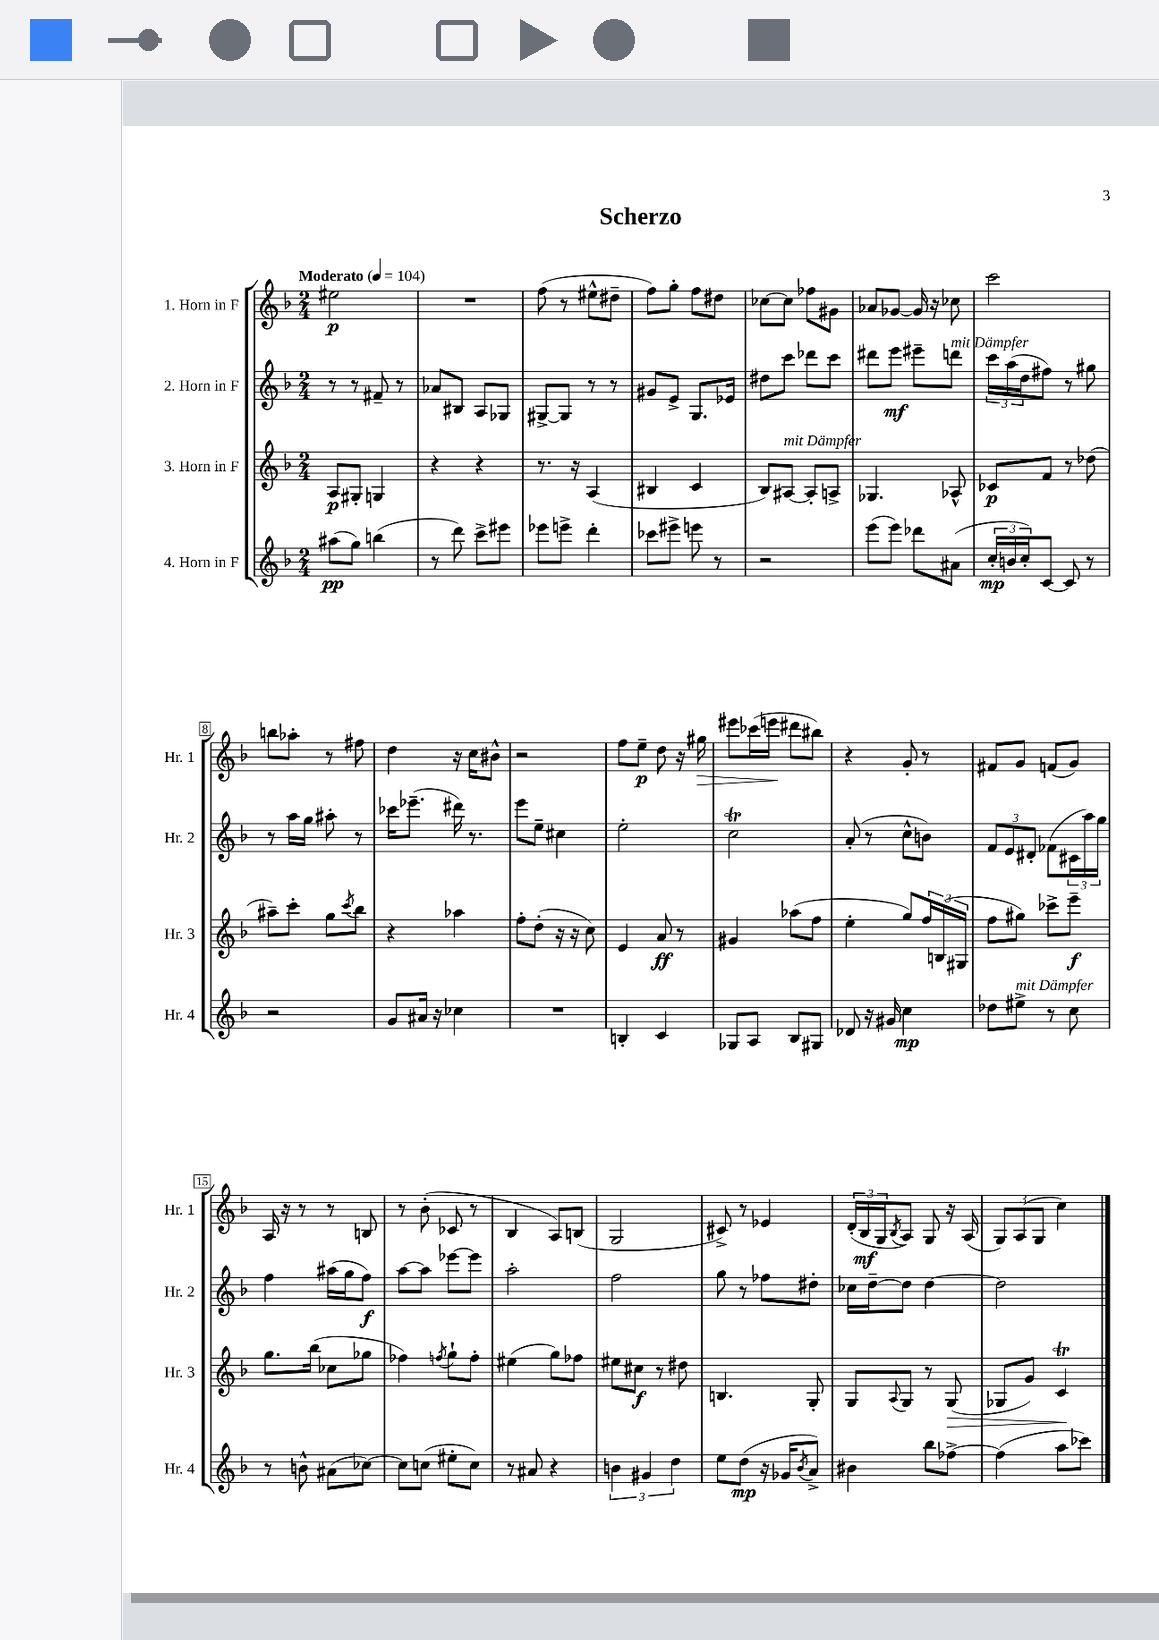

**kern	**dynam	**kern	**dynam	**kern	**dynam	**kern	**dynam
*part4	*part4	*part3	*part3	*part2	*part2	*part1	*part1
*staff4	*staff4	*staff3	*staff3	*staff2	*staff2	*staff1	*staff1
*I"4. Horn in F	*	*I"3. Horn in F	*	*I"2. Horn in F	*	*I"1. Horn in F	*
*I'Hr. 4	*	*I'Hr. 3	*	*I'Hr. 2	*	*I'Hr. 1	*
*clefG2	*	*clefG2	*	*clefG2	*	*clefG2	*
*k[b-]	*	*k[b-]	*	*k[b-]	*	*k[b-]	*
*M2/4	*	*M2/4	*	*M2/4	*	*M2/4	*
*MM104	*	*MM104	*	*MM104	*	*MM104	*
=1	=1	=1	=1	=1	=1	=1	=1
!	!	!	!	!	!	!LO:TX:a:B:t=Moderato	!
(8aa#X\L	pp	8A/L	p	8r	.	2ee#X\	p
8gg\J)	.	8G#X'/J	.	8r	.	.	.
(4bbn\	.	4Gn/	.	8f#X~/	.	.	.
.	.	.	.	8r	.	.	.
=2	=2	=2	=2	=2	=2	=2	=2
8r	.	4r	.	8a-X/L	.	2r	.
8ddd\)	.	.	.	8B#X/J	.	.	.
8ccc^\L	.	4r	.	8A/L	.	.	.
8eee#X\J	.	.	.	8G-X/J	.	.	.
=3	=3	=3	=3	=3	=3	=3	=3
8eee-X\L	.	8.r	.	[8G#X^/L	.	(8ff\	.
8eeen^\J	.	.	.	8G#/J]	.	8r	.
.	.	16r	.	.	.	.	.
4ddd'\	.	(4A/	.	8r	.	8ee#X^^\L	.
.	.	.	.	8r	.	8dd#X~\J	.
=4	=4	=4	=4	=4	=4	=4	=4
8ccc-X\L	.	4B#X/	.	8g#X/L	.	8ff\L)	.
8eee#X^\J	.	.	.	8e^/J	.	8gg'\J	.
8eeen\	.	4c/	.	8.G/L	.	8ff\L	.
8r	.	.	.	.	.	8dd#X\J	.
.	.	.	.	16e-X/Jk	.	.	.
=5	=5	=5	=5	=5	=5	=5	=5
2r	.	8B-/L)	.	8dd#X\L	.	[8cc-X\L	.
!	!	!LO:TX:a:i:t=mit Dämpfer	!	!	!	!	!
.	.	[8A#X/J	.	8ccc\J	.	8cc-\J]	.
.	.	8A#'/L]	.	8ddd-X\L	.	8ff-X\L	.
.	.	8An^/J	.	8ccc\J	.	8g#X\J	.
=6	=6	=6	=6	=6	=6	=6	=6
(8eee\L	.	4.G-X/	.	8ddd#X\L	.	8a-X/L	.
8eee\J)	.	.	.	8eee\J	mf	[8g-X/J	.
8ddd-X\L	.	.	.	8eee#X~\L	.	16g-/]	.
.	.	.	.	.	.	16r	.
!	!	!	!	!LO:TX:a:i:t=mit Dämpfer	!	!	!
(8a#X\J	.	8A-X^^/	.	8dddn\J	.	8cc-X\	.
=7	=7	=7	=7	=7	=7	=7	=7
24cc'/LL	mp	8c-X/L	p	24ccc\LL	.	2ccc\	.
24bn/	.	.	.	(24aa\	.	.	.
24cc'/J)	.	.	.	24dd\J	.	.	.
[8c/J	.	8f/J	.	8ff#X\J)	.	.	.
8c/]	.	8r	.	8r	.	.	.
8r	.	(8dd-X\	.	8gg#X\	.	.	.
!!LO:LB:g=z
=8	=8	=8	=8	=8	=8	=8	=8
2r	.	8aa#X~\L)	.	8r	.	8bbn\L	.
.	.	8ccc'\J	.	16aa\LL	.	8aa-X'\J	.
.	.	.	.	16gg\JJ	.	.	.
.	.	8gg\L	.	8aa#X'\	.	8r	.
.	.	8qccc/	.	.	.	.	.
.	.	8bb-\J	.	8r	.	8ff#X\	.
=9	=9	=9	=9	=9	=9	=9	=9
8g/L	.	4r	.	16ccc-X\KL	.	4dd\	.
.	.	.	.	(8.eee-X~\J	.	.	.
16a#X/Jk	.	.	.	.	.	.	.
16r	.	.	.	.	.	.	.
4cc-X\	.	4aa-X\	.	16ddd#X\)	.	16r	.
.	.	.	.	8.r	.	16cc\KL	.
.	.	.	.	.	.	8b#X^^\J	.
=10	=10	=10	=10	=10	=10	=10	=10
2r	.	8ff'\L	.	8eee\L	.	2r	.
.	.	(8dd'\J	.	8ee~\J	.	.	.
.	.	16r	.	4cc#X\	.	.	.
.	.	16r	.	.	.	.	.
.	.	8cc\)	.	.	.	.	.
=11	=11	=11	=11	=11	=11	=11	=11
4Bn'/	.	4e/	.	2ee'\	.	8ff\L	.
.	.	.	.	.	.	8ee~\J	p
4c/	.	8a/	ff	.	.	8dd\	.
.	.	8r	.	.	.	16r	.
!	!	!	!	!	!	!	!LO:HP:b
.	.	.	.	.	.	16gg#X\	>
=12	=12	=12	=12	=12	=12	=12	=12
8G-X/L	.	4g#X/	.	2ccT\	.	8eee#X\L	.
8A/J	.	.	.	.	.	(16ccc-X\L	.
.	.	.	.	.	.	16eeen\JJ	.
8B-/L	.	(8aa-X\L	.	.	.	8ddd#X\L	]
8G#X/J	.	8ff\J	.	.	.	8bb#X\J)	.
=13	=13	=13	=13	=13	=13	=13	=13
8d-X/	.	4ee'\	.	(8a'/	.	4r	.
16r	.	.	.	8r	.	.	.
16g#X/	.	.	.	.	.	.	.
4cc\	mp	8gg/L)	.	8cc^^\L	.	8g'/	.
.	.	24ff/L	.	8bn\J)	.	8r	.
.	.	(24Bn/	.	.	.	.	.
.	.	24G#X/JJ	.	.	.	.	.
=14	=14	=14	=14	=14	=14	=14	=14
8dd-X\L	.	8ff\L	.	12f/L	.	8f#X/L	.
.	.	.	.	12e/	.	.	.
!LO:TX:a:i:t=mit Dämpfer	!	!	!	!	!	!	!
8ee#X^\J	.	8gg#X\J)	.	.	.	8g/J	.
.	.	.	.	12d#X'/J	.	.	.
8r	.	8ccc-X^\L	.	(8f-X\L	.	(8fn/L	.
8cc\	.	8eee~\J	f	24c#X\L	.	8g/J)	.
.	.	.	.	24aa\)	.	.	.
.	.	.	.	24gg\JJ	.	.	.
!!LO:LB:g=z
=15	=15	=15	=15	=15	=15	=15	=15
8r	.	8.gg\L	.	4ff\	.	16A/	.
.	.	.	.	.	.	16r	.
8bn^^\	.	.	.	.	.	8r	.
.	.	(16bb-\Jk	.	.	.	.	.
(8a#X\L	.	8cc-X\L	.	(16aa#X\LL	.	8r	.
.	.	.	.	16gg\J	.	.	.
[8cc-X\J)	.	8gg-X\J	.	8ff\J)	f	8Bn/	.
=16	=16	=16	=16	=16	=16	=16	=16
8cc-\L]	.	4ff-X\)	.	[8aa\L	.	8r	.
(8ccn\J	.	.	.	8aa\J]	.	(8b-'\	.
.	.	8qffn/	.	.	.	.	.
8ee#X'\L	.	8gg`\L	.	[8eee-X\L	.	8c-X/	.
8cc\J)	.	8ff'\J	.	8eee-\J]	.	8r	.
=17	=17	=17	=17	=17	=17	=17	=17
8r	.	(4ee#X\	.	2aa'\	.	4B-/	.
8a#X/	.	.	.	.	.	.	.
4r	.	8gg\L)	.	.	.	8A/L)	.
.	.	8ff-X\J	.	.	.	(8Bn/J	.
=18	=18	=18	=18	=18	=18	=18	=18
6bn\	.	8ee#X\L	.	2ff\	.	2G/	.
.	.	8cc#X\J	f	.	.	.	.
6g#X/	.	.	.	.	.	.	.
.	.	8r	.	.	.	.	.
6dd\	.	.	.	.	.	.	.
.	.	8dd#X\	.	.	.	.	.
=19	=19	=19	=19	=19	=19	=19	=19
8ee\L	.	4.Bn/	.	8gg\	.	8c#X^/)	.
(8dd\J	mp	.	.	8r	.	8r	.
16r	.	.	.	8ff-X\L	.	4e-X/	.
16g-X/KL	.	.	.	.	.	.	.
8qb-/	.	.	.	.	.	.	.
8a^/J)	.	8G'/	.	8dd#X'\J	.	.	.
=20	=20	=20	=20	=20	=20	=20	=20
4b#X\	.	8G/L	.	16cc-X\LL	.	(24d'/LL	.
.	.	.	.	.	.	24B-/	mf
.	.	.	.	[16dd~\J	.	.	.
.	.	.	.	.	.	24G/J	.
.	.	8qqA/	.	.	.	8qB-/	.
.	.	8G/J	.	8dd\J]	.	8A/J)	.
8bb-\L	.	8r	.	[4dd\	.	8G/	.
!	!	!	!LO:HP:b	!	!	!	!
[8ff-X^\J	.	(8G/	>	.	.	16r	.
.	.	.	.	.	.	(16A/	.
=21	=21	=21	=21	=21	=21	=21	=21
(4ff-\]	.	8G-X/L	.	2dd\]	.	12G/L)	.
.	.	.	.	.	.	(12A/	.
.	.	8g/J)	.	.	.	.	.
.	.	.	.	.	.	12G/J	.
8aa\L	.	4cT/	.	.	.	4cc\)	.
8ccc-X\J)	.	.	.	.	.	.	.
.	.	.	]	.	.	.	.
==	==	==	==	==	==	==	==
*-	*-	*-	*-	*-	*-	*-	*-
